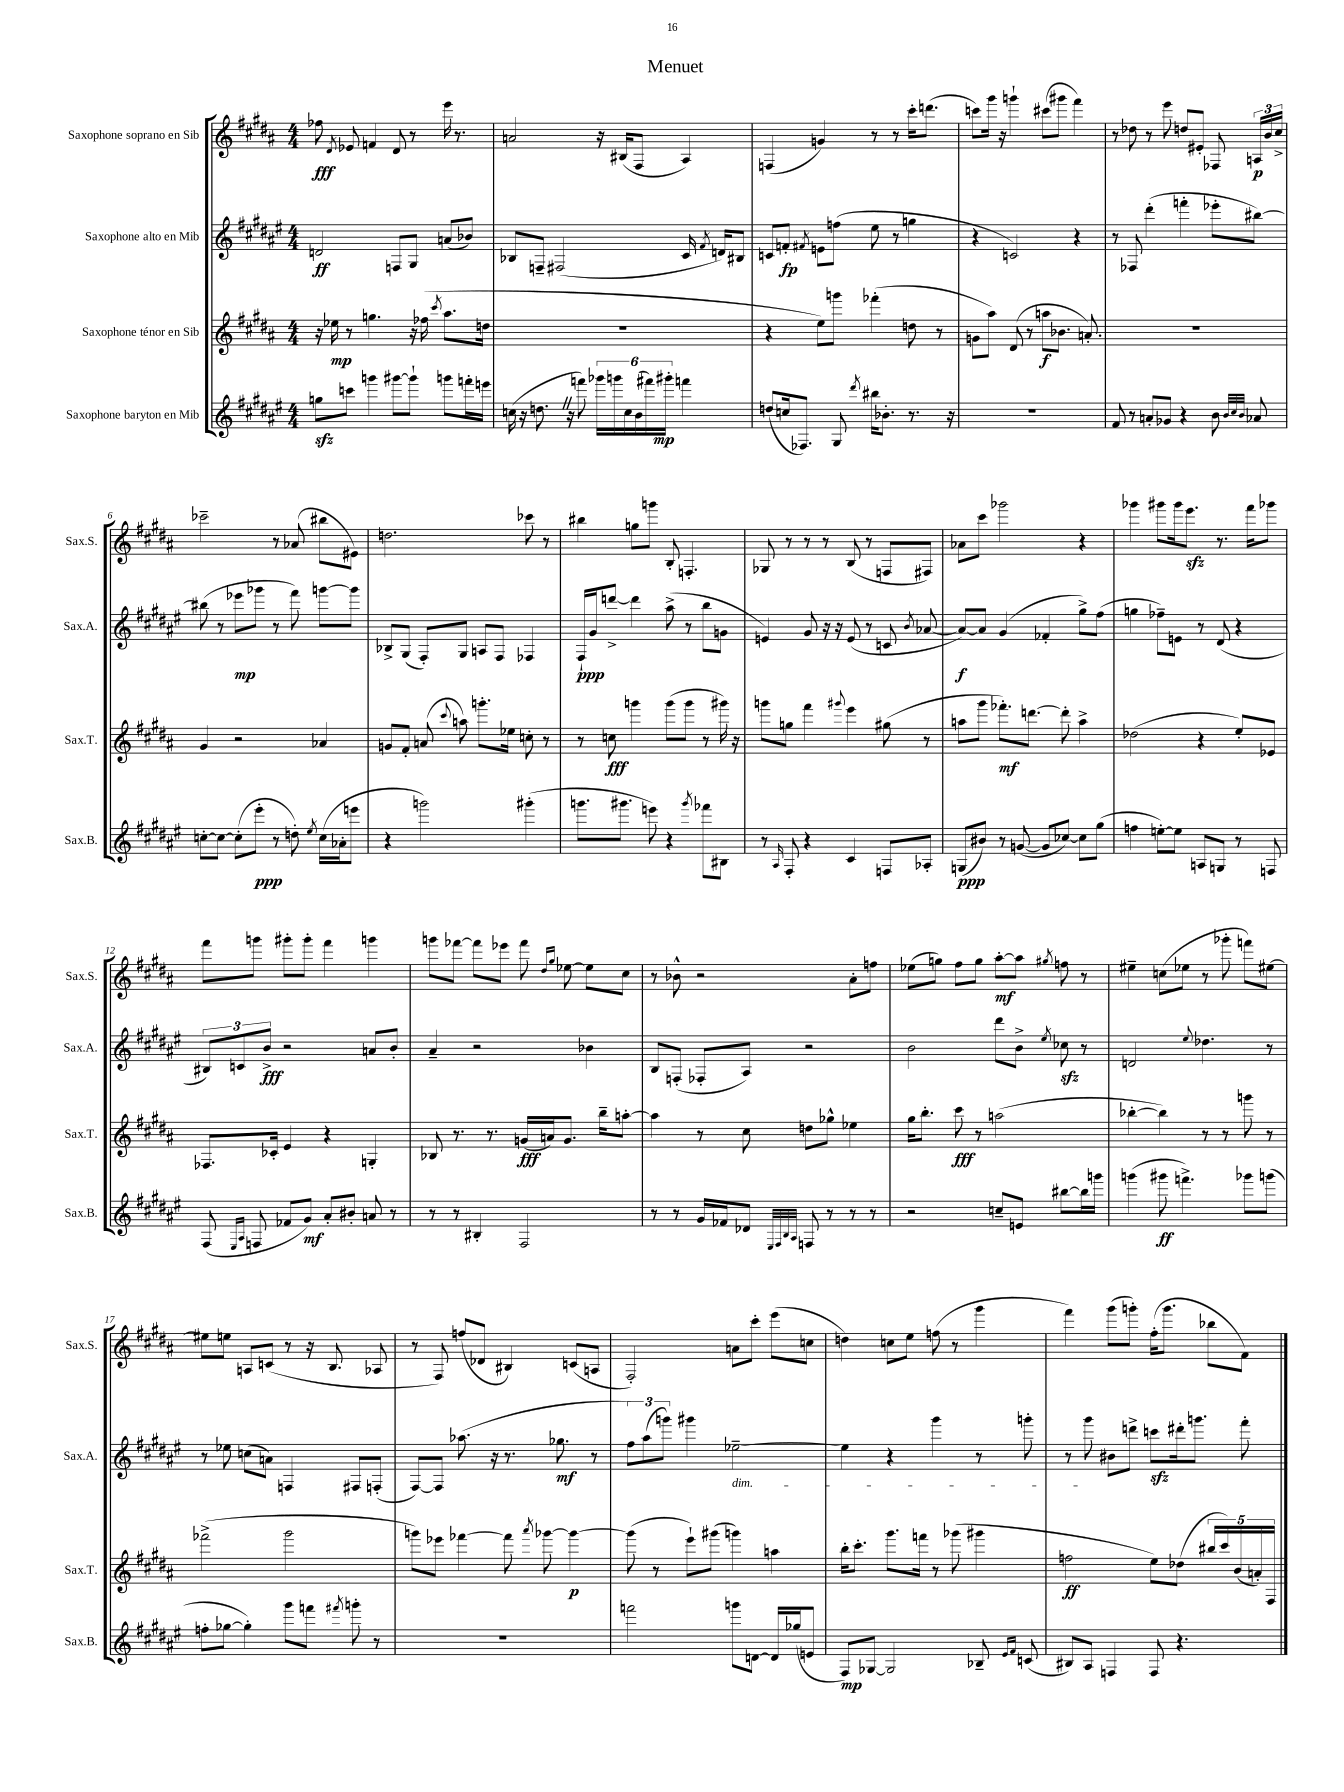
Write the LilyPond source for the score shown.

\header { title = "Menuet" }
<<
\new StaffGroup <<
\new Staff = "s0" \with { instrumentName = "Saxophone soprano en Sib" shortInstrumentName = "Sax.S." } {
    \clef treble \key b \major \numericTimeSignature \time 4/4
    \autoBeamOff fes''8\fff \acciaccatura { dis'8 } ees'8 f'4 dis'8 r8 e'''16 r8. |
    a'2 r16 bis16[( fis8] ais4) |
    f4( g'4) r8 r8 cis'''16[-. d'''8.]( |
    c'''8[) gis'''16] r16 g'''4-! cis'''8[( gis'''8] fis'''4) |
    r8 des''8 r8 e'''8 d''8[ eis'8]-. fes8 \tuplet 3/2 { a16[\p b'16 cis''16]-> } |
    ces'''2-- r8 aes'8( bis''8[ eis'8]) |
    d''2. ces'''8 r8 |
    bis''4 g''8[ g'''8] b8-. f4.-. |
    ges8 r8 r8 r8 b8( r8 f8[ fis8]) |
    aes'8[ cis'''8] ges'''2 r4 |
    ges'''4 gis'''8[ gis'''16 e'''8.]\sfz r8. fis'''16[ ges'''8] |
    fis'''8[ g'''8] gis'''8[-. gis'''8]-. fis'''4 g'''4 |
    g'''8[ fes'''8]~ fes'''8[ ees'''8] fes'''8 \grace { dis''16[ gis''16] } ees''8~ ees''8[ cis''8] |
    r8 bes'8-^ r2 ais'8[-. f''8] |
    ees''8[( g''8]) fis''8[ g''8] ais''8[~-.\mf ais''8] \acciaccatura { gis''8 } f''8 r8 |
    eis''4-- c''8[( ees''8] r8 ges'''8-. f'''8[) eis''8]~ |
    eis''8[ e''8] a8[ c'8]( r8 r16 b8. aes8 |
    r8 fis8) f''8[( des'8] bis4) c'8[( a8] |
    fis2-.) a'8[ cis'''8]-. e'''8[( c''8] |
    d''4) c''8[ e''8] f''8( r8 gis'''4 |
    fis'''4) gis'''8[( g'''8]-.) fis''16[-.( g'''8.] bes''8[ fis'8]) \bar "|." |
}
\new Staff = "s1" \with { instrumentName = "Saxophone alto en Mib" shortInstrumentName = "Sax.A." } {
    \clef treble \key fis \major \numericTimeSignature \time 4/4
    \autoBeamOff d'2\ff f8[ gis8] a'8[( bes'8]) |
    bes8[ f8]-- fis2( cis'16 \acciaccatura { fis'8 } d'16[) bis8] |
    c'8[ f'8]-.\fp \acciaccatura { fis'8 } e'8[ f''8]( eis''8 r8 g''4 |
    r4 c'2) r4 |
    r8 fes8 dis'''4-.( f'''4-. ees'''8[-. bis''8]~) |
    bis''8( r8 ees'''8[\mp ges'''8] r8 fis'''8) g'''8[~ g'''8] |
    bes8[-> gis8]( fis8[-.) gis8] a8[ fis8] fes4 |
    fis16[-!\ppp gis'16 d'''8]~-> d'''4 ais''8->( r8 b''8[ g'8] |
    e'4) gis'8 r16 r16 e'8( r8 c'8 \acciaccatura { b'8 } aes'8~ |
    aes'8[~\f) aes'8] gis'4( fes'4-. gis''8[->) fis''8]( |
    g''4 fes''8[--) e'8] r8 dis'8( r4 |
    \tuplet 3/2 { bis8[) c'8 b'8]->\fff } r2 a'8[ b'8]-. |
    ais'4-- r2 bes'4 |
    b8[ f8]-.( fes8[-. ais8]) r2 |
    b'2 dis'''8[ b'8]-> \acciaccatura { eis''8 } ces''8\sfz r8 |
    d'2 \appoggiatura { eis''8 } des''4. r8 |
    r8 ees''8 c''8[( a'8]) f4 fis8[ f8]-.( |
    fis8[~) fis8] aes''8.( r16 r8. ges''8.\mf r8 |
    \tuplet 3/2 { fis''8[) ais''8( g'''8]) } gis'''4 ees''2~--\dim |
    ees''4 r4 gis'''4 r8 g'''8-. |
    r8 gis'''8\! bis'8[ d'''8]-> c'''8[\sfz dis'''16-. g'''8.] fis'''8-. \bar "|." |
}
\new Staff = "s2" \with { instrumentName = "Saxophone ténor en Sib" shortInstrumentName = "Sax.T." } {
    \clef treble \key b \major \numericTimeSignature \time 4/4
    \autoBeamOff r16 ees''16\mp r8 g''4. r16 fes''16( \acciaccatura { cis'''8 } ais''8.[ d''16] |
    R1 |
    r4 e''8[) g'''8] fes'''4-.( d''8 r8 |
    g'8[ ais''8]) dis'8( r8 a''8[\f bes'8.] a'8.-.) |
    R1 |
    gis'4 r2 aes'4 |
    g'8[ fis'8]-. a'8( \appoggiatura { cis'''8 } a''8) g'''8.[-. ees''16] c''8-. r8 |
    r8 c''8\fff g'''4 g'''8[( g'''8] r8 gis'''16) r16 |
    g'''8[ g''8] fis'''4 \appoggiatura { gis'''8 } e'''4 gis''8( r8 |
    a''8[ gis'''8] fes'''8.[-.\mf) d'''8.]~ d'''8-. a''4-> |
    des''2( r4 e''8[-.) ees'8] |
    fes8.[ ces'16]-. e'4 r4 g4-. |
    bes8 r8. r8. g'16[\fff( a'16) g'8.] b''16[-- a''8]~-. |
    a''4 r8 cis''8 d''8[ ges''8]-^ ees''4 |
    gis''16[ b''8.]-. cis'''8\fff r8 a''2( |
    bes''4~-. bes''4) r8 r8 g'''8 r8 |
    fes'''2->( gis'''2 |
    g'''8[) ees'''8] fes'''4~ fes'''8 \acciaccatura { ais'''8 } ges'''8~ ges'''4~\p |
    ges'''8( r8 e'''8[-!) gis'''8]( g'''4) a''4 |
    b''16[-. cis'''8.]-. gis'''8.[ f'''16] r8 ges'''8( gis'''4 |
    f''2\ff e''8[) des''8]( \tuplet 5/4 { bis''16[ cis'''16) b'16( a'16-.) fis16] } \bar "|." |
}
\new Staff = "s3" \with { instrumentName = "Saxophone baryton en Mib" shortInstrumentName = "Sax.B." } {
    \clef treble \key fis \major \numericTimeSignature \time 4/4
    \autoBeamOff g''8[\sfz c'''8] g'''4 gis'''8[~ gis'''8]-! g'''8[ f'''16-. e'''16] |
    c''16( r16 d''8. \once \override BreathingSign.text = \markup { \musicglyph "scripts.caesura.straight" } \breathe r16 f'''8) \tuplet 6/4 { ges'''16[ g'''16 c''16 b'16( fis'''16) gis'''16]-.\mp } f'''4 |
    d''8[( c''16 fes8.]) gis8 \acciaccatura { dis'''8 } bis''16[ bes'8.]-. r8. r16 |
    R1 |
    fis'8 r8 a'8[-. ges'8] r4 b'8 \grace { b'32[ cis''32 b'32] } aes'8 |
    c''8[~-. c''8]~ c''8[-.( eis'''8]-.\ppp r8 d''8-.) \acciaccatura { eis''8 } c''16[( aes'16-. e'''8] |
    r4 g'''2) gis'''4-.( |
    g'''8.[ gis'''8.] e'''8) r4 \acciaccatura { gis'''8 } fes'''8[ bis8] |
    r8 \grace { ais16 } fis8-. r4 cis'4 f8[ aes8]-. |
    g8[\ppp( bis'8]) r8 g'8~( g'8[ ces''8]~) ces''8[ gis''8]( |
    f''4 e''8[~-.) e''8] a8[ g8] r8 f8 |
    fis8( \grace { eis16[ ais16] } f8 fes'8[ gis'8]\mf) ais'8[-. bis'8]-. a'8 r8 |
    r8 r8 bis4-. fis2 |
    r8 r8 gis'16[ fes'16 des'8] \grace { eis32[ fis32 b32 ais32] } f8 r8 r8 r8 |
    r2 c''8[-- e'8] bis''8[~ bis''16 g'''16] |
    g'''4( gis'''8\ff f'''4.->) ges'''8[ g'''8]( |
    f''8[-. ges''8]~ ges''4-.) gis'''8[ f'''8] \acciaccatura { fis'''8 } g'''8-. r8 |
    R1 |
    f'''2 g'''8[ d'8]~ d'16[ ges''16( e'8] |
    fis8[\mp) ges8]~ ges2 bes8-- \grace { eis'16[ fis'16] } c'8( |
    bis8[) ais8] f4 f8 r4. \bar "|." |
}
>>
>>
